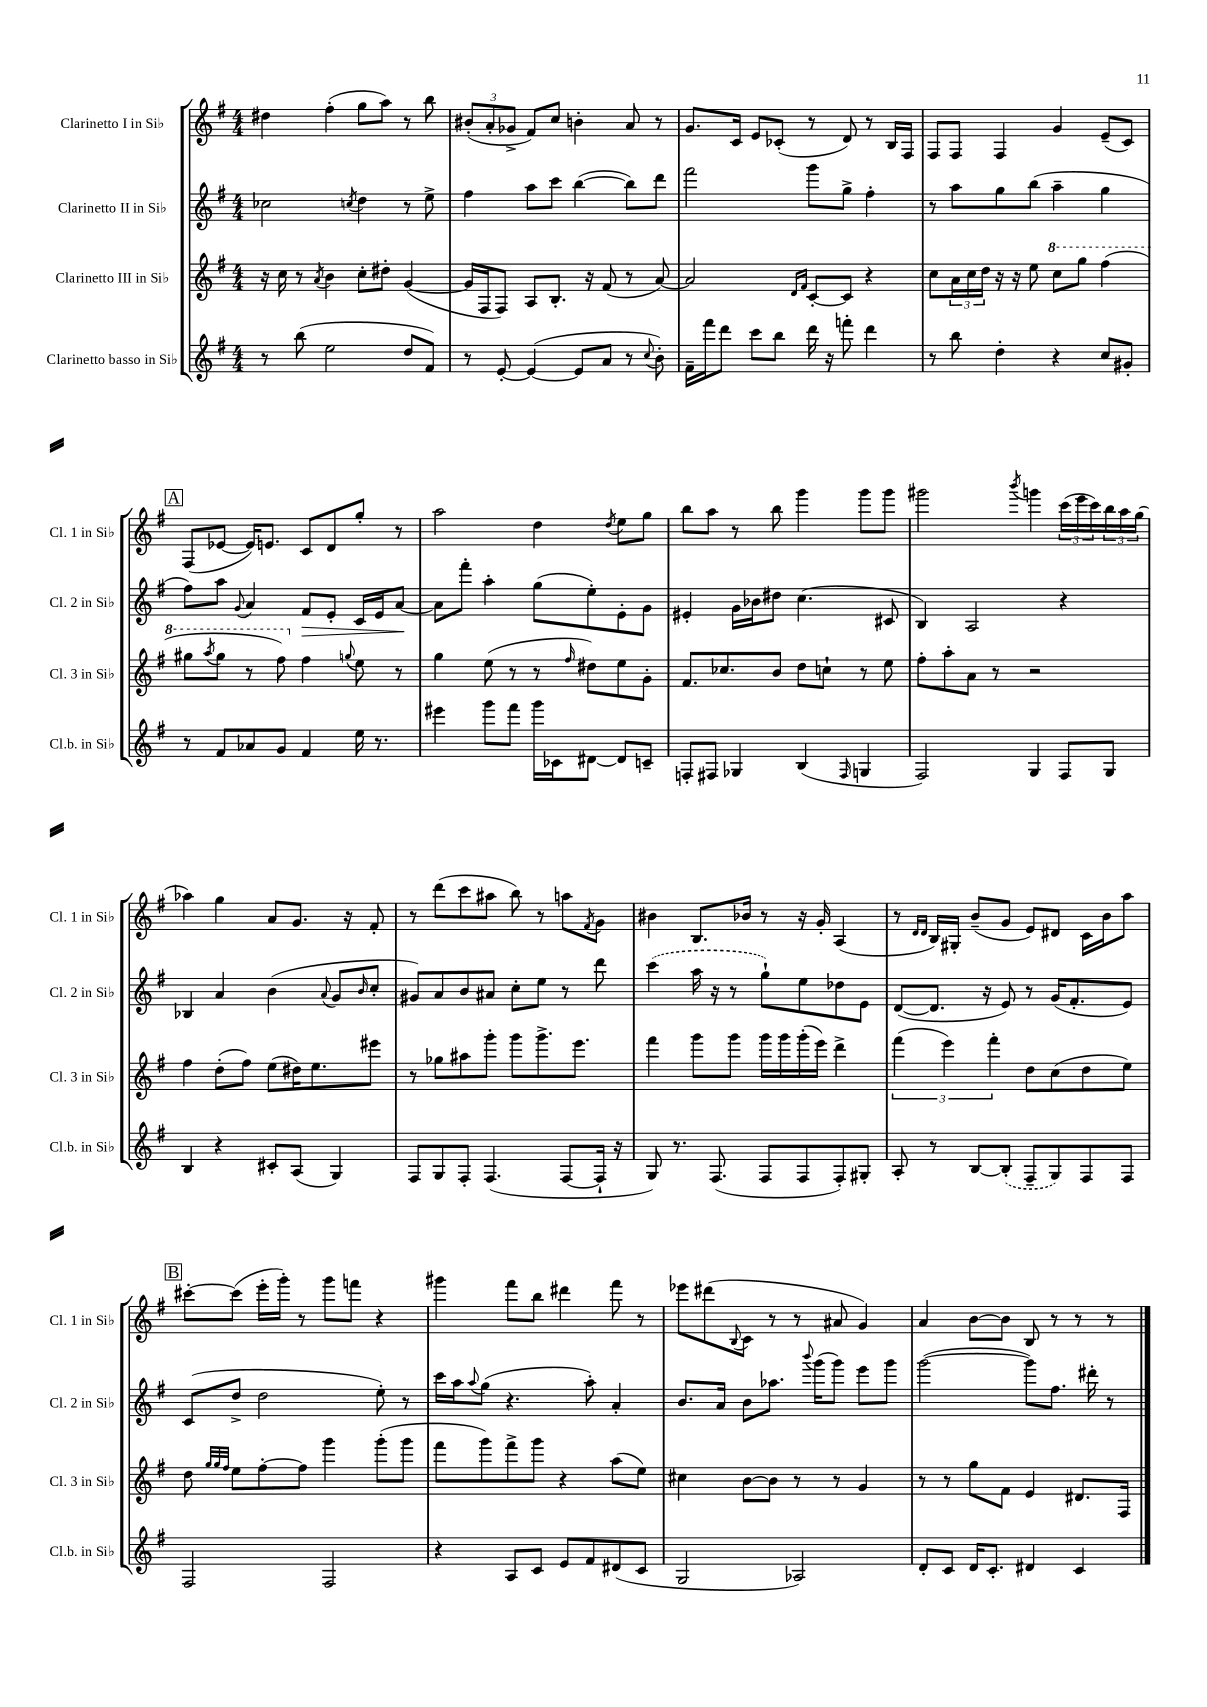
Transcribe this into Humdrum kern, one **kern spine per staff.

**kern	**kern	**kern	**kern
*staff4	*staff3	*staff2	*staff1
*clefG2	*clefG2	*clefG2	*clefG2
*k[f#]	*k[f#]	*k[f#]	*k[f#]
*M4/4	*M4/4	*M4/4	*M4/4
8r	16r	2cc-\	4dd#\
.	16cc\	.	.
(8bb\	8r	.	.
.	8qa/	.	.
2ee\	4b\	.	(4ff#'\
.	.	8qcc/	.
.	8cc'\L	4dd\	8gg\L
.	8dd#'\J	.	8aa\J)
8dd/L	([4g/	8r	8r
8f#/J)	.	8ee^\	8bb\
=	=	=	=
8r	16g/]LL	4ff#\	(12b#'/L
.	16F#/J	.	.
.	.	.	12a'/
[8e'/	8F#/J)	.	.
.	.	.	12g-^/J
(4e/_	8A/L	8aa\L	8f#/L)
.	8.B'/J	8ccc\J	8cc/J
8e/]L	.	([4bb\	4b'\
.	16r	.	.
8a/J	(8f#/	.	.
8r	8r	8bb\]L)	8a/
8qqcc/	.	.	.
8b'\)	[8a/)	8ddd\J	8r
=	=	=	=
16f#~\LL	2a/]	2fff#\	8.g/L
16fff#\J	.	.	.
8ddd\J	.	.	.
.	.	.	16c/Jk
8ccc\L	.	.	8e/L
8bb\J	.	.	(8c-'/J
.	16qqd/LL	.	.
.	16qqf#/JJ	.	.
16ddd\	[8c'/L	8ggg\L	8r
16r	.	.	.
8fff'\	8c/]J	8gg^\J	8d/)
4ddd\	4r	4ff#'\	8r
.	.	.	16B/LL
.	.	.	16F#/JJ
=	=	=	=
8r	8cc\L	8r	8F#/L
8bb\	24a\L	8aa\L	8F#/J
.	24cc\	.	.
.	24dd\JJ	.	.
4dd'\	16r	8gg\	4F#/
.	16r	.	.
.	8ee\	(8bb\J	.
4r	8ccc\L	4aa~\	4g/
.	8ggg\J	.	.
8cc/L	(4fff#\	4gg\	(8e~/L
8g#'/J	.	.	8c/J)
=	=	=	=
8r	8ggg#\L	8ff#\L)	(8F#/L
.	8qaaa/	.	.
8f#/L	8ggg#\J	8aa\J	[8e-/J
.	.	8qqg/	.
8a-/	8r	4a/	16e-/]LK)
.	.	.	8.e/J
8g/J	8fff#\)	.	.
4f#/	4ff#\	8f#/L	8c/L
.	.	8e'/J	8d/
.	8qqgg/	.	.
16ee\	8ee\	16c/LL	8gg'/J
8.r	.	16e/J	.
.	8r	[8a/J	8r
=	=	=	=
4eee#\	4gg\	8a\]L	2aa\
.	.	8fff#'\J	.
8ggg\L	(8ee\	4aa'\	.
8fff#\J	8r	.	.
16ggg\LL	8r	(8gg\L	4dd\
16c-\J	.	.	.
.	16qqff#/	.	.
[8d#\J	8dd#\L)	8ee'\)	.
.	.	.	8qdd/
8d#/]L	8ee\	8e'\	8ee\L
8c~/J	8g'\J	8g\J	8gg\J
=	=	=	=
8F'/L	8.f#/L	4e#'/	8bb\L
8F#/J	.	.	8aa\J
.	8.cc-/	.	.
4G-/	.	16g\LL	8r
.	.	16b-\J	.
.	8b/J	8dd#\J	8bb\
(4B/	8dd\L	(4.cc\	4ggg\
.	8cc`\J	.	.
16qqF#/	.	.	.
4G/	8r	.	8ggg\L
.	8ee\	8c#/	8ggg\J
=	=	=	=
2F#/)	8ff#'\L	4B/)	2ggg#\
.	8aa'\	.	.
.	8a\J	2A/	.
.	8r	.	.
.	.	.	8qbbb/
4G/	2r	.	4ggg\
8F#/L	.	4r	(24ccc\LL
.	.	.	24eee\
.	.	.	24ccc\)
8G/J	.	.	24bb\
.	.	.	24aa\
.	.	.	(24gg\JJ
=	=	=	=
4B/	4ff#\	4B-/	4aa-\)
4r	(8dd'\L	4a/	4gg\
.	8ff#\J)	.	.
8c#'/L	(8ee\L	(4b\	8a/L
(8A/J	16dd#\K)	.	8.g/J
.	8.ee\	.	.
.	.	8qqa/	.
4G/)	.	8g/L	.
.	.	.	16r
.	.	16qqb/	.
.	8eee#\J	8cc'/J	8f#'/
=	=	=	=
8F#/L	8r	8g#/L)	8r
8G/	8gg-\L	8a/	(8ddd\L
8F#'/J	8aa#\	8b/	8ccc\
(4.F#/	8ggg'\J	8a#/J	8aa#\J
.	8ggg\L	8cc'\L	8bb\)
.	8.ggg^\	8ee\J	8r
[8F#/L	.	8r	8aa\L
.	8.eee\J	.	.
.	.	.	8qf#/
16F#`/]Jk	.	8ddd\	8g\J
16r	.	.	.
=	=	=	=
8G/)	4fff#\	(4ccc\	4b#\
8.r	.	.	.
.	8ggg\L	16aa\	8.B/L
(8.F#/	.	16r	.
.	8ggg\J	8r	.
.	.	.	16b-/Jk
8F#/L	16ggg\LL	8gg`\L)	8r
.	16ggg\	.	.
8F#/	(16ggg'\	8ee\	16r
.	16eee\JJ)	.	16g'/
8F#'/)	4ddd^\	8dd-\	(4A/
8G#'/J	.	8e\J	.
=	=	=	=
8A'/	(6fff#\	([8d/L	8r
.	.	.	16qqd/LL
.	.	.	16qqd/JJ
8r	.	8.d/]J	16B/LL)
.	6eee\)	.	.
.	.	.	16G#'/JJ
[8B/L	.	.	(8b~/L
.	.	16r	.
.	6fff#'\	.	.
(8B'/]J	.	8e/)	8g/J
8F#~/L	8dd\L	8r	8e/L)
8G/)	(8cc\	(16g/LK	8d#/J
.	.	8.f#'/	.
8F#/	8dd\	.	16c\LL
.	.	.	16b\J
8F#/J	8ee\J)	8e/J)	8aa\J
=	=	=	=
2F#/	8dd\	(8c/L	[8ccc#'\L
.	32qqgg/LLL	.	.
.	32qqgg/	.	.
.	32qqff#/JJJ	.	.
.	8ee\L	8dd^/J	(8ccc#\]J
.	[8ff#'\	2dd\	16eee'\LL
.	.	.	16ggg'\JJ)
.	8ff#\]J	.	8r
2F#/	4ggg\	.	8ggg\L
.	.	.	8fff\J
.	(8ggg'\L	8ee'\)	4r
.	8ggg\J	8r	.
=	=	=	=
4r	8fff#\L	16ccc\LL	4ggg#\
.	.	16aa\J	.
.	.	8qqaa/	.
.	8ggg\)	(8gg\J	.
8A/L	8fff#^\	4.r	8fff#\L
8c/J	8ggg\J	.	8bb\J
8e/L	4r	.	4ddd#\
8f#/	.	8aa'\)	.
(8d#/	(8aa\L	4a'/	8fff#\
8c/J	8ee\J)	.	8r
=	=	=	=
2G/	4cc#\	8.b/L	8eee-\L
.	.	.	(8ddd#\
.	.	16a/Jk	.
.	.	.	8qqB/
.	[8b\L	8b\L	8c\J
.	8b\]J	8.aa-\J	8r
2A-/)	8r	.	8r
.	.	8qqbbb/	.
.	.	(16ggg\LK	.
.	8r	8ggg\J)	8a#/
.	4g/	8eee\L	4g/)
.	.	8ggg\J	.
=	=	=	=
8d'/L	8r	([2ggg\	4a/
8c/J	8r	.	.
16d/LK	8gg\L	.	[8b\L
8.c'/J	.	.	.
.	8f#\J	.	8b\]J
4d#/	4e/	8ggg\]L)	8B/
.	.	8.ff#\J	8r
4c/	8.d#/L	.	8r
.	.	16ddd#'\	.
.	.	8r	8r
.	16F#/Jk	.	.
==	==	==	==
*-	*-	*-	*-
